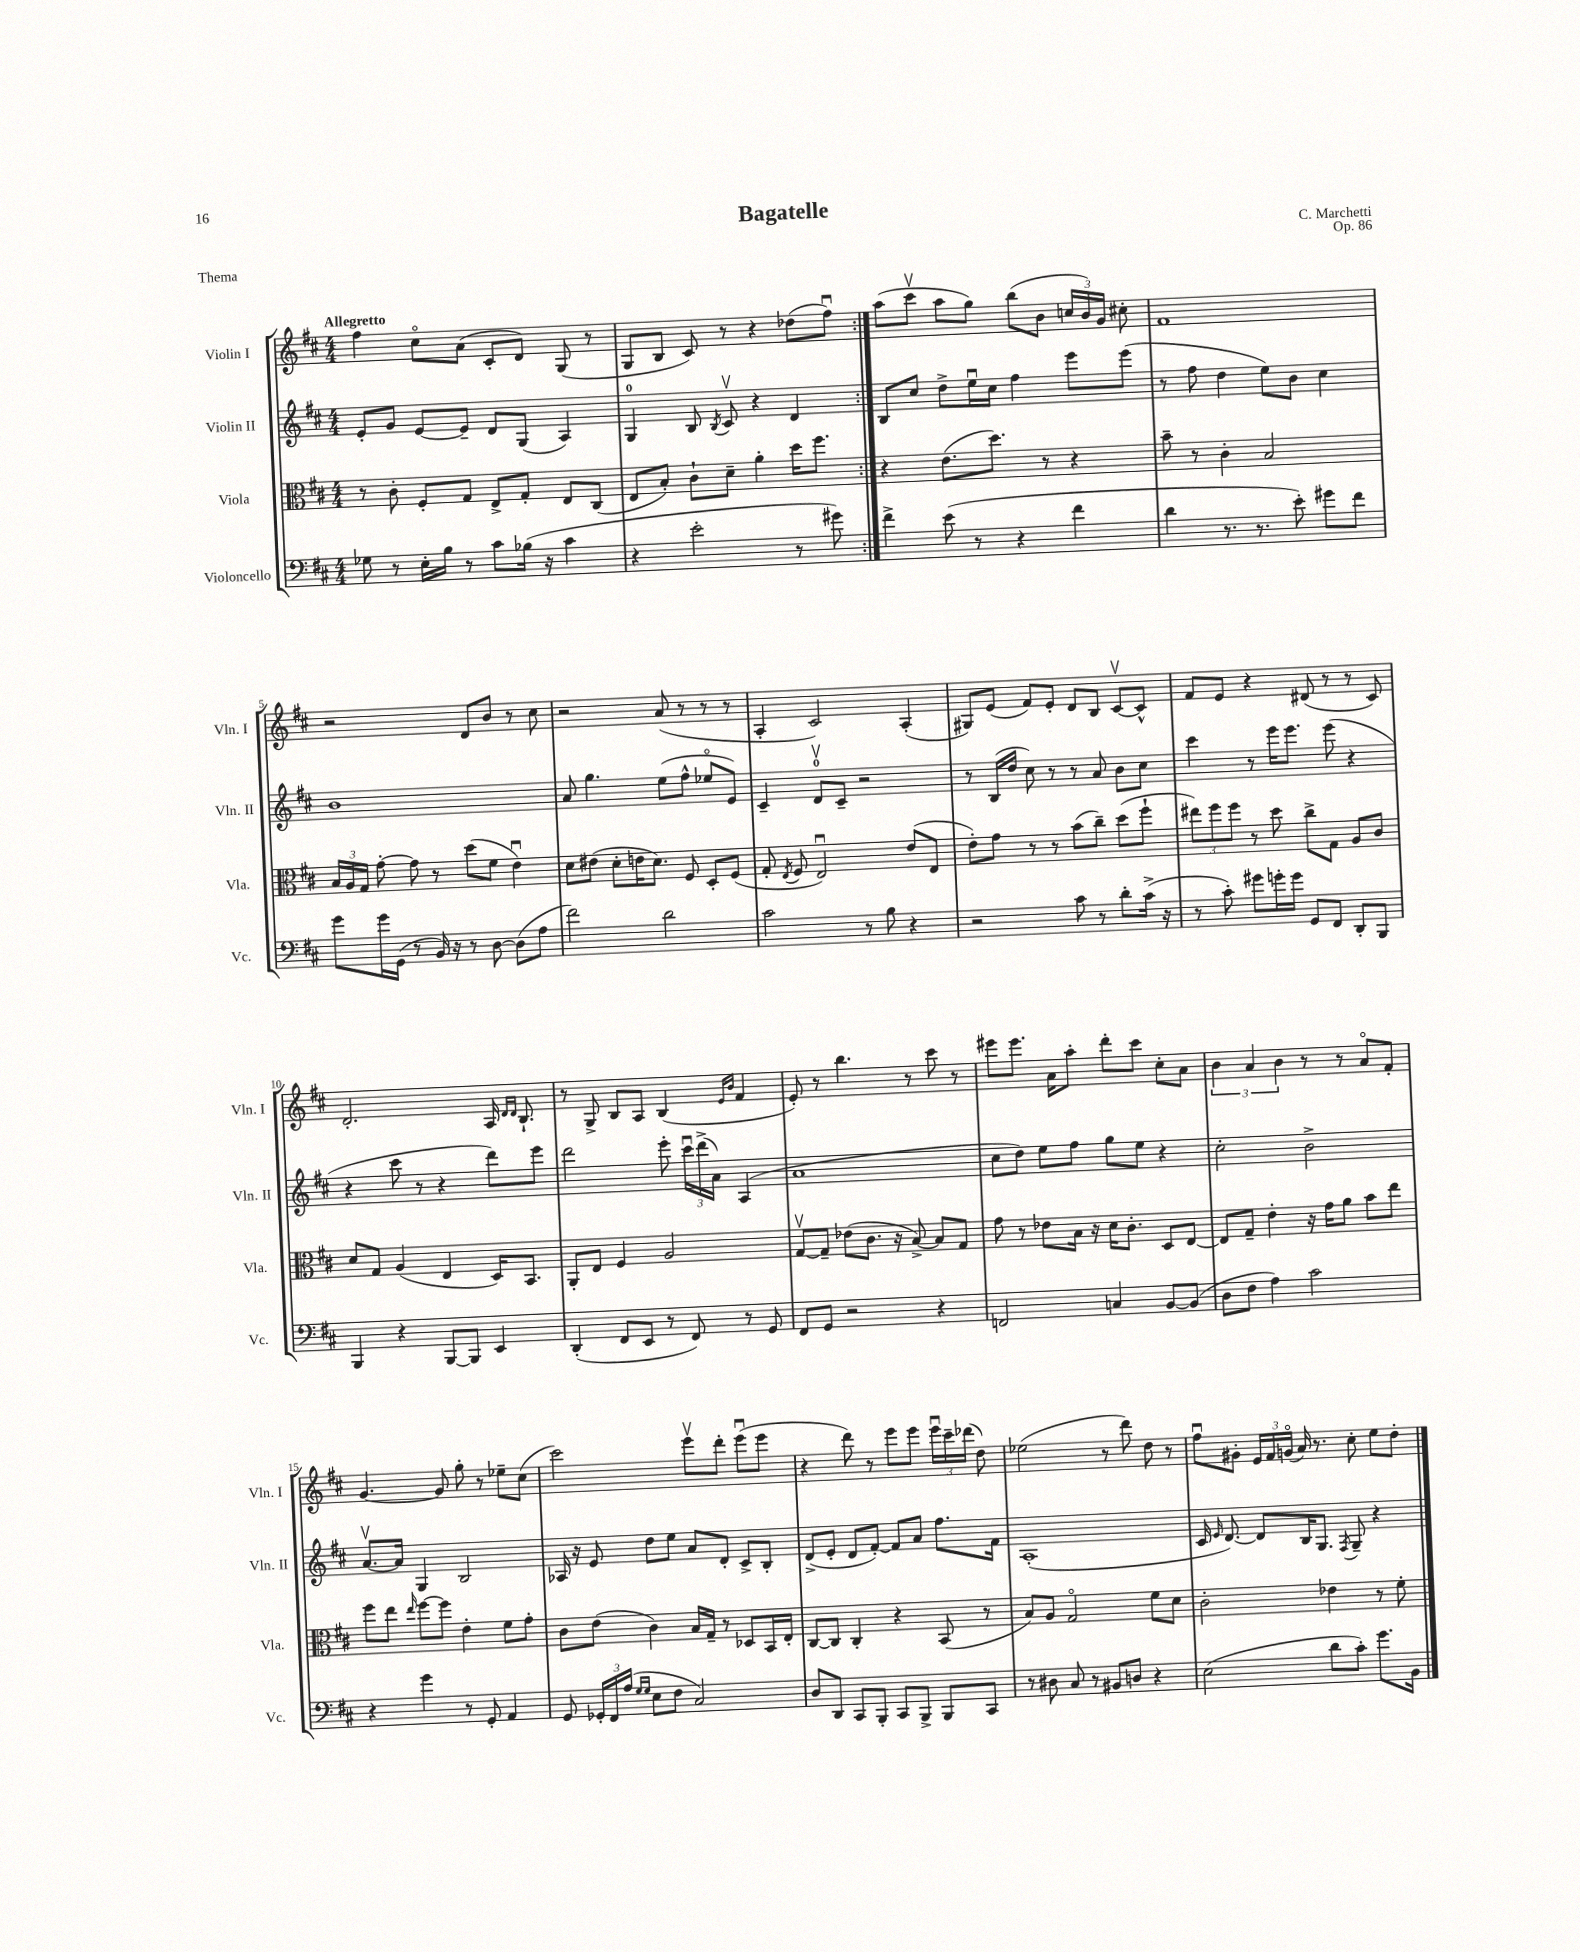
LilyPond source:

\header { title = "Bagatelle" composer = "C. Marchetti" opus = "Op. 86" piece = "Thema" }
<<
\new StaffGroup <<
\new Staff = "s0" \with { instrumentName = "Violin I" shortInstrumentName = "Vln. I" } {
    \clef treble \key d \major \numericTimeSignature \time 4/4 \tempo "Allegretto"
    \autoBeamOff \repeat volta 2 { fis''4 cis''8[\flageolet a'8]( cis'8[-. d'8]) g8( r8 |
    g8[ b8] cis'8) r8 r4 des''8[( fis''8]\downbow) | }
    a''8[( cis'''8]\upbow a''8[ g''8]) b''8[( b'8] \tuplet 3/2 { c''16[ b'16) g'16] } cis''8-. |
    fis'1 |
    r2 d'8[ b'8] r8 cis''8 |
    r2 a'8( r8 r8 r8 |
    a4-. cis'2) a4-.( |
    gis8[) e'8]( fis'8[) e'8]-. d'8[ b8] cis'8[~\upbow cis'8]-^ |
    fis'8[ e'8] r4 dis'8( r8 r8 cis'8) |
    d'2.-. a16 \grace { d'16[ d'16] } b8.-! |
    r8 g8-> b8[ a8] b4( \grace { e'16[ b'16] } fis'4 |
    e'8-.) r8 b''4. r8 cis'''8 r8 |
    eis'''8[ eis'''8.] a'16[ a''8]-. d'''8[-. cis'''8] cis''8[-. a'8] |
    \tuplet 3/2 { b'4 a'4 b'4 } r8 r8 a'8[\flageolet fis'8]-. |
    g'4.~ g'8 g''8-. r8 ees''8[-- cis''8]( |
    cis'''2) e'''8[\upbow d'''8]-. e'''8[\downbow( e'''8] |
    r4 d'''8) r8 e'''8[ e'''8] \tuplet 3/2 { e'''16[\downbow cis'''16-- des'''16]( } d''8) |
    ees''2( r8 d'''8) d''8 r8 |
    fis''8[\downbow gis'8]-. \tuplet 3/2 { e'16[ fis'16 g'16]\flageolet( } a'16) r8. cis''8-. e''8[ d''8]-. \bar "|." |
}
\new Staff = "s1" \with { instrumentName = "Violin II" shortInstrumentName = "Vln. II" } {
    \clef treble \key d \major \numericTimeSignature \time 4/4
    \autoBeamOff \repeat volta 2 { e'8[-. g'8] e'8[~ e'8]-- d'8[ g8]( a4) |
    g4-0 b8 \acciaccatura { b8 } cis'8\upbow r4 d'4 | }
    b8[ cis''8] d''8[-> e''16\downbow cis''16] fis''4 e'''8[ e'''8]( |
    r8 fis''8 d''4 e''8[) b'8] cis''4 |
    b'1 |
    a'8 g''4. e''8[( fis''8]-^ ees''8[\flageolet e'8]) |
    cis'4-- d'8[-0\upbow cis'8]-- r2 |
    r8 b16[( d''16] cis''8) r8 r8 a'8 b'8[ cis''8] |
    cis'''4 r8 e'''16[ e'''8.] e'''8( r4 |
    r4 cis'''8 r8 r4 d'''8[) e'''8] |
    d'''2 e'''8-. \tuplet 3/2 { cis'''16[\downbow d'''16->( a'16]) } a4( |
    a'1 |
    cis''8[ d''8]) e''8[ fis''8] g''8[ e''8] r4 |
    cis''2-. b'2-> |
    a'8.[~\upbow a'16] g4 b2 |
    aes16 r16 e'8 d''8[ e''8] a'8[ d'8]-. cis'8[-> b8]-. |
    d'8[->( e'8]-. d'8[ fis'8]~-.) fis'8[ a'8] fis''8.[ fis'16] |
    a1-.( |
    cis'16 \grace { e'16 } d'8.~) d'8[ b16 g8.] \acciaccatura { fis8 } g8-- r4 \bar "|." |
}
\new Staff = "s2" \with { instrumentName = "Viola" shortInstrumentName = "Vla." } {
    \clef alto \key d \major \numericTimeSignature \time 4/4
    \autoBeamOff \repeat volta 2 { r8 cis'8-. fis8[-. g8] e8[-> g8]-. e8[ cis8]( |
    e8[ b8]-.) cis'8[-! d'8]-- a'4-. d''16[ fis''8.] | }
    r4 e'8.[( d''8.]) r8 r4 |
    b'8-- r8 cis'4-. b2 |
    \tuplet 3/2 { b16[ a16 g16] } g'8~-. g'8 r8 d''8[( fis'8] e'4\downbow) |
    d'8[ eis'8]( d'8[-. e'16 d'8.]) fis8 d8[-. fis8]( |
    g8-. \acciaccatura { e8 } fis8 e2\downbow) e'8[( e8] |
    e'8[-.) g'8] r8 r8 b'8[( cis''8]--) d''8[( fis''8]-! |
    \tuplet 3/2 { eis''8[) fis''8 fis''8] } r8 d''8 cis''8[-> g8] a8[ cis'8] |
    d'8[ g8] a4( e4 d16[) b,8.] |
    a,8[-. e8] fis4 a2 |
    g8[~\upbow g8]-- ees'8[( cis'8.] r16 b8~->) b8[ g8] |
    g'8 r8 ees'8[ b16] r16 d'16[ cis'8.]-. d8[ e8]~ |
    e8[ g8]-- e'4-. r16 g'16[ a'8] b'8[ e''8] |
    fis''8[ e''8] \grace { e''16 } fis''8[~ fis''8] e'4-. fis'8[ g'8]-. |
    cis'8[ e'8]( cis'4) b16[ g16]-- r8 des8[ b,16 e16]-. |
    cis8[~ cis8] cis4-. r4 b,8( r8 |
    b8[) a8] g2\flageolet fis'8[ d'8] |
    cis'2-. ees'4 r8 fis'8-. \bar "|." |
}
\new Staff = "s3" \with { instrumentName = "Violoncello" shortInstrumentName = "Vc." } {
    \clef bass \key d \major \numericTimeSignature \time 4/4
    \autoBeamOff \repeat volta 2 { ges8 r8 e16[-. b16] r8 cis'8[ bes16]( r16 cis'4 |
    r4 e'2-. r8 gis'8) | }
    fis'4-> e'8( r8 r4 fis'4 |
    d'4 r8. r8. e'8-.) gis'8[ fis'8] |
    g'8[ g'16 g,16]( r8 b,16) r16 r8 d8~ d8[( a8] |
    fis'2) d'2 |
    cis'2 r8 b8 r4 |
    r2 cis'8 r8 d'8[-. cis'16]->( r16 |
    r8 cis'8-.) gis'8[ g'16-. g'16] g,8[ fis,8] d,8[-. b,,8] |
    b,,4 r4 b,,8[~ b,,8] e,4 |
    d,4-.( fis,8[ e,8] r8 fis,8) r8 g,8 |
    fis,8[ g,8] r2 r4 |
    f,2 c4 b,8[~ b,8]( |
    d8[ fis8] a4) cis'2 |
    r4 g'4 r8 g,8-. a,4 |
    g,8 \tuplet 3/2 { ges,16[-. fis,16 a16]( } \grace { g16[ g16] } e8[ fis8] cis2) |
    d8[ d,8] cis,8[ b,,8]-. cis,8[ b,,8]-> b,,8[ cis,8] |
    r8 dis8 cis8 r8 bis,8[ d8] r4 |
    e2( d'8[ cis'8]-.) g'8.[ b,16] \bar "|." |
}
>>
>>
